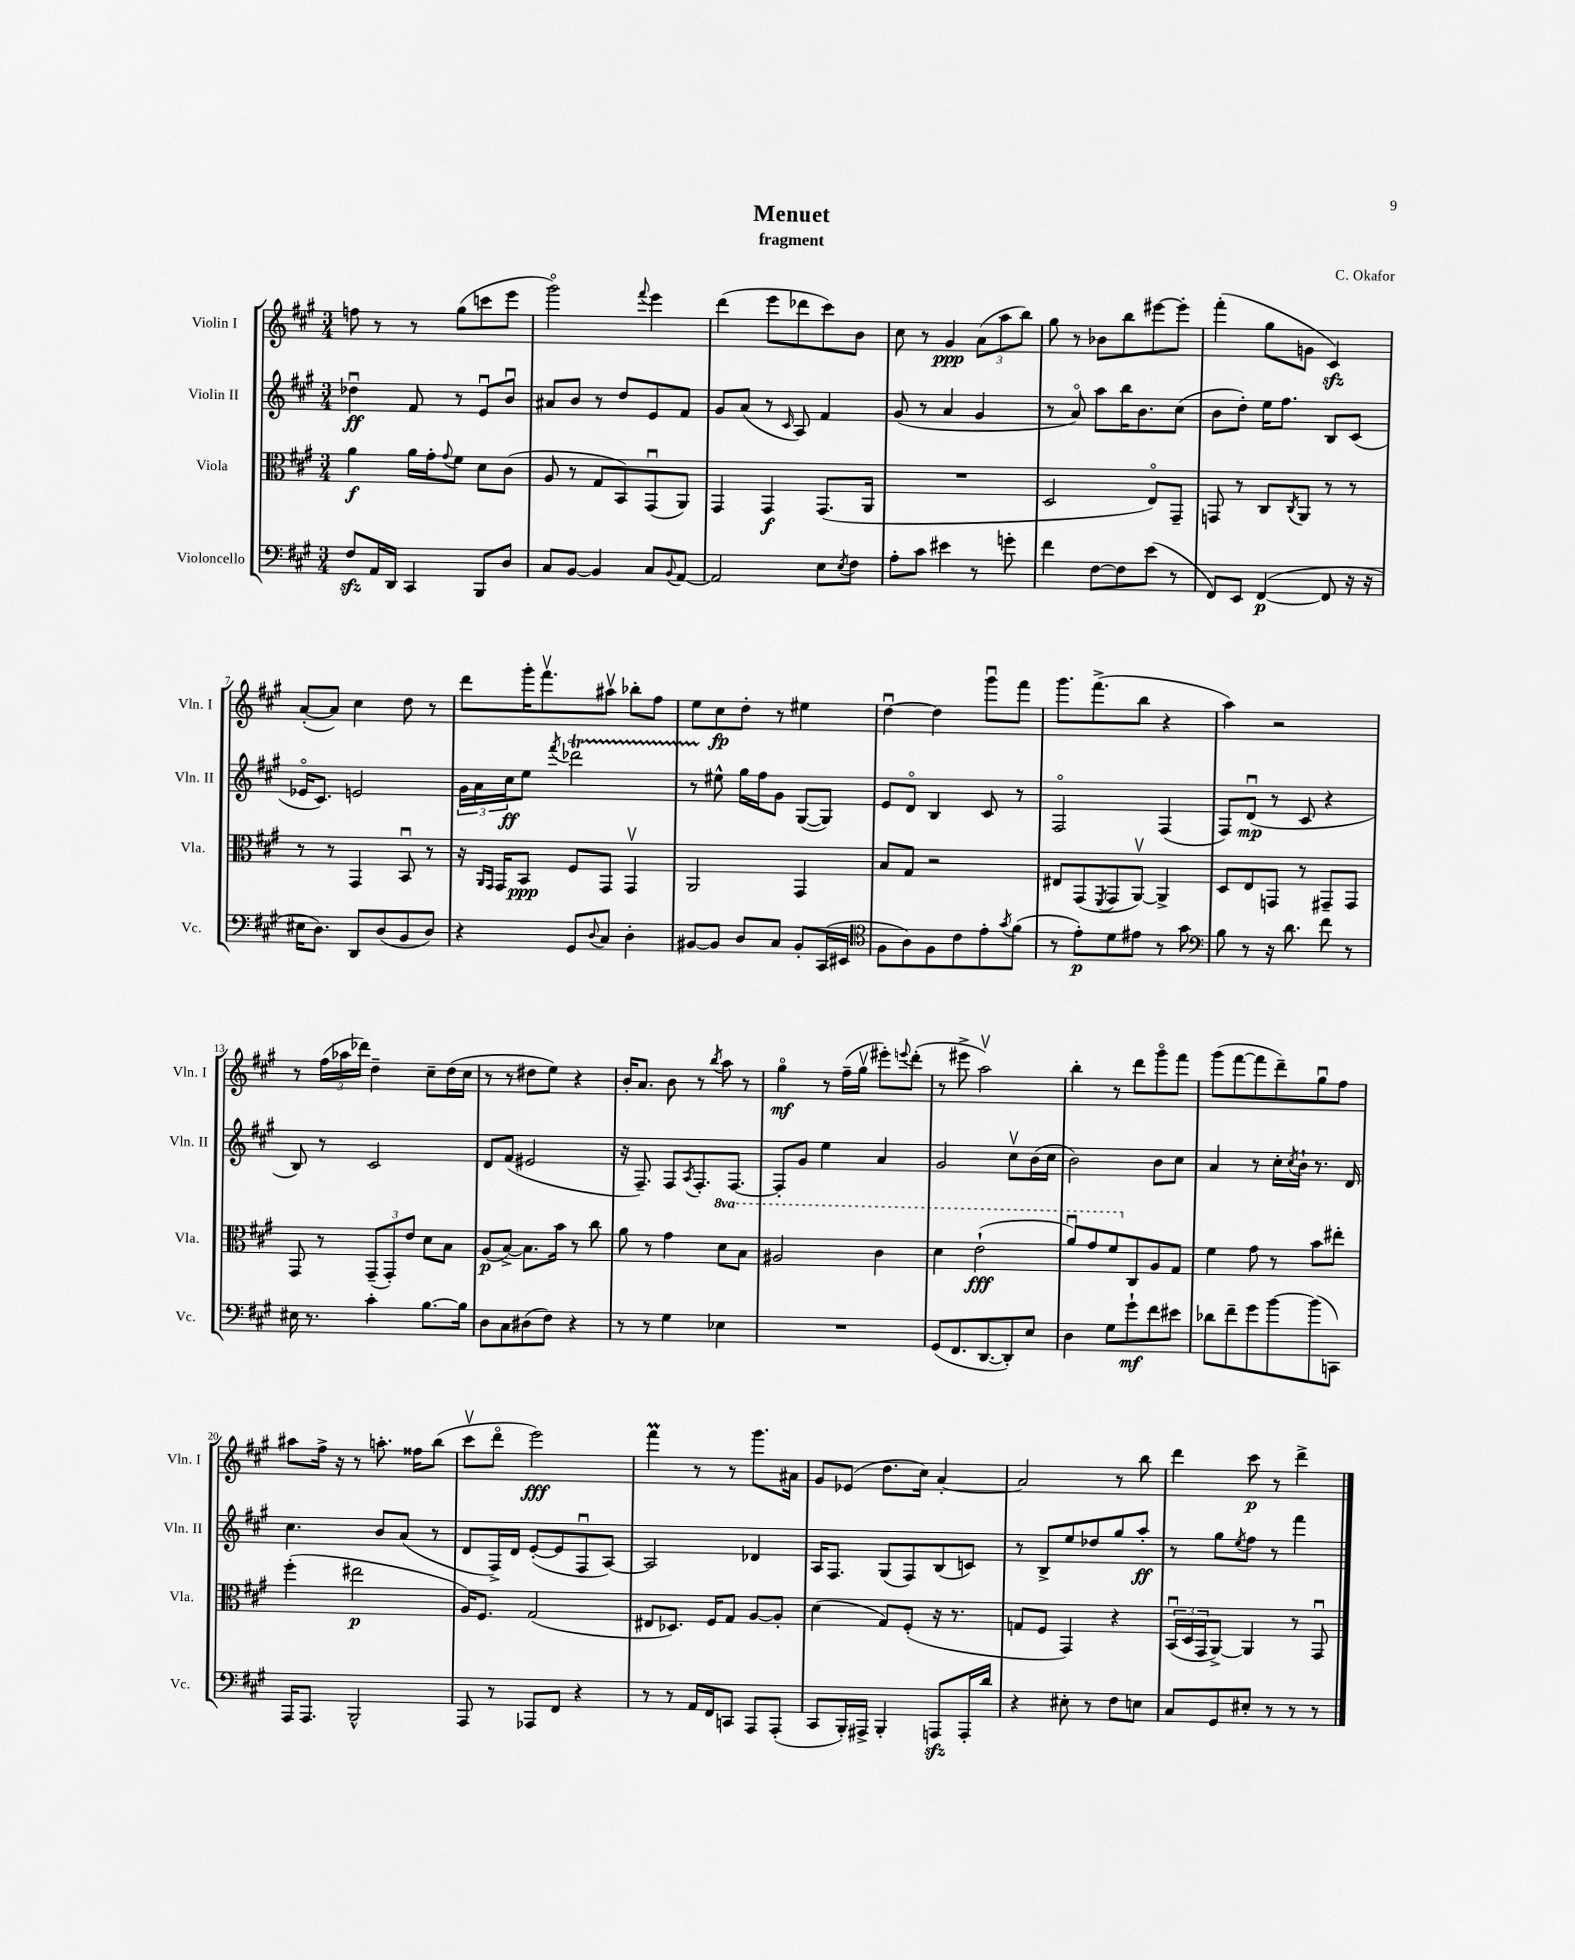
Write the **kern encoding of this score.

**kern	**kern	**kern	**kern
*staff4	*staff3	*staff2	*staff1
*clefF4	*clefC3	*clefG2	*clefG2
*k[f#c#g#]	*k[f#c#g#]	*k[f#c#g#]	*k[f#c#g#]
*M3/4	*M3/4	*M3/4	*M3/4
8F#	4a	4dd-u	8ff
16AA	.	.	8r
16DD	.	.	.
4CC#	16a	8f#	8r
.	16g#'	.	.
.	8qqg#	.	.
.	8f#	8r	(8gg#
8BBB	8d	8eu	8ccc
8D	(8c#	8bu	8eee
=	=	=	=
8C#	8A	8a#	2ggg#o)
[8BB	8r	8b	.
4BB]	8G#	8r	.
.	8BB)	8dd	.
.	.	.	8qqfff#
8C#	(8GG#u	8e	4eee
8qqBB	.	.	.
[8AA	8AA)	8f#	.
=	=	=	=
2AA]	4GG#	8g#	(4ddd
.	.	(8a	.
.	4GG#	8r	8eee
.	.	16qqc#	.
.	.	8A)	8ddd-
8E	(8.GG#	4f#	8ccc#)
8qE	.	.	.
8F#	.	.	8b
.	16AA	.	.
=	=	=	=
8A'	2.r	(8g#	8cc#
8c#	.	8r	8r
4e#	.	4a	4g#
8r	.	4g#	(12a
.	.	.	12aa
8g'	.	.	.
.	.	.	12bb)
=	=	=	=
4f#	2D	8r	8gg#
.	.	8ao)	8r
[8F#	.	8aa	8b-
8F#]	.	16bb	8bb
.	.	8.b	.
(8e	8Eo)	.	[8eee#
8r	8GG#~	(8cc#	8eee#']
=	=	=	=
8FF#)	8GG	8b	(4fff#'
8EE	8r	8dd')	.
([4FF#	8C#	16ee	8gg#
.	.	8.ff#	.
.	8qC#	.	.
.	8AA	.	8g
8FF#]	8r	8B	4c#)
16r	8r	(8c#	.
16r	.	.	.
=	=	=	=
16E#	8r	16e-o	([8a'
8.D)	.	8.c#)	.
.	8r	.	8a])
8DD	4GG#	2e	4cc#
(8D	.	.	.
8BB	8BBu	.	8dd
8D)	8r	.	8r
=	=	=	=
4r	16r	24g#	8ddd
.	.	24a	.
.	16qqAA	.	.
.	16qqGG#	.	.
.	16GG#	.	.
.	.	24cc#	.
.	8BB	8ee	16ggg#'
.	.	.	8.fff#v
.	.	8qfff#	.
8GG#	8F#	2ddd-	.
8qqD	.	.	.
8C#	8GG#	.	8aa#v
4D'	4GG#v	.	8bb-'
.	.	.	8ff#
=	=	=	=
[8BB#	2AA	8r	8ee
8BB#]	.	8ee#^^	8cc#
8D	.	16gg#	8dd'
.	.	16ff#	.
8C#	.	8g#	8r
8BB#'	4GG#	([8G#	4ee#
(16CC#	.	8G#])	.
16EE#	.	.	.
=	=	=	=
*clefC4	*	*	*
8F#	8B	8e	[4ddu
8A)	8G#	8do	.
8F#	2r	4B	4dd]
8c#	.	.	.
8e'	.	8c#	8ggg#u
8qg#	.	.	.
(8f#	.	8r	8fff#
=	=	=	=
8r	8E#	2F#o	8.ggg#
8e')	(8GG#	.	.
.	.	.	(8.fff#^
.	8qFF#	.	.
8d	8GG#	.	.
8e#	[8AAv)	.	8bb
8r	4AA^]	(4F#	4r
8g#	.	.	.
=	=	=	=
*clefF4	*	*	*
8B	8D	8F#)	4aa)
8r	8E	(8du	.
16r	8GG	8r	2r
8.d	.	.	.
.	8r	8c#	.
8f#	8GG#~	4r	.
8r	8GG#	.	.
=	=	=	=
16E#	8GG#	8B)	8r
8.r	.	.	.
.	8r	8r	(24ff#
.	.	.	24aa-
.	.	.	24ddd-)
4c#'	(12GG#~	2c#	4dd~
.	12GG#')	.	.
.	12e	.	.
[8.B	8d	.	8cc#~
.	8B	.	(16dd
16B]	.	.	16cc#
=	=	=	=
8D	(8A	8d	8r
8C#	[8B^)	(8f#	8r
(8D#	8.B]	2e#	8dd#
8F#)	.	.	8ee)
.	16b	.	.
4r	8r	.	4r
.	8cc#	.	.
=	=	=	=
8r	8a	16r	16b'
.	.	8.F#~)	8.a
8r	8r	.	.
4G#	4g#	8F#	8b
.	.	8qA	.
.	.	8.F#'	8r
.	.	.	8qbb
4E-	8dd	.	8aa
.	.	[8.F#	.
.	8b	.	8r
=	=	=	=
2.r	2a#	8F#']	4gg#o
.	.	8g#	.
.	.	4ee	8r
.	.	.	(16ff#~
.	.	.	16gg#v
.	4cc#	4a	8eee#')
.	.	.	8qqeee
.	.	.	(8ddd'
=	=	=	=
(8GG#	4dd	2g#	8r
8.FF#	.	.	8eee#^
.	(2ee`	.	2aav)
[8.DD	.	.	.
8DD'])	.	8cc#v	.
8E	.	(16b	.
.	.	16cc#	.
=	=	=	=
4D	8aau)	2b)	4bb'
.	8gg#	.	.
8G#	8ff#	.	8r
8g#`	8C#	.	8ddd
8f#	8A	8b	8ggg#o
8e#	8G#	8cc#	8fff#
=	=	=	=
8d-	4f#	4a	(8ggg#
8f#~	.	.	[8fff#
8g#	8g#	8r	8fff#]
[8b	8r	16cc#'	8ddd~)
.	.	8qcc#	.
.	.	16b`	.
(8b]	8b	8.r	8gg#u
8CC)	8ee#'	.	8ff#
.	.	16d	.
=	=	=	=
16AAA	(4ff#'	4.cc#	8aa#
8.AAA	.	.	.
.	.	.	16ff#^
.	.	.	16r
2BBB^^	2ee#	.	8r
.	.	8b	8.aa'
.	.	(8a	.
.	.	.	16ff##
.	.	8r	(8bb
=	=	=	=
8AAA	16A)	8d	8ccc#v
.	8.F#	.	.
8r	.	16F#^)	8dddo
.	.	16d	.
8AAA-	(2G#	([8e'	2eee)
8FF#	.	8e]	.
4r	.	8F#u	.
.	.	[8A)	.
=	=	=	=
8r	8E#	2A]	4fff#
8r	8.D-)	.	.
16AA	.	.	8r
16FF#	16F#	.	.
8CC	8G#	.	8r
8AAA	[8A	4d-	8.ggg#
(8AAA'	8A']	.	.
.	.	.	16a#
=	=	=	=
8CC#	(4d	16A	8g#
.	.	8.F#	.
16BBB')	.	.	(8e-
16AAA#^	.	.	.
4BBB'	8G#)	(8G#	8.dd
.	(8F#'	8F#)	.
.	.	.	16cc#)
8AAA	16r	(8B	[4a'
.	8.r	.	.
16AAA'	.	8c)	.
16d	.	.	.
=	=	=	=
4r	8G	8r	2a]
.	8F#	8B^	.
8E#'	4GG#)	8ee	.
8r	.	8dd-	.
8F#	4r	8gg#	8r
8E	.	8aa'	8bb
=	=	=	=
8C#	(24BBu	8r	4ddd
.	24D	.	.
.	24GG#	.	.
8GG#	[8AA^)	8gg#	.
.	.	8qee	.
8E#'	4AA]	8ff#	8ccc#
8r	.	8r	8r
8r	8r	4fff#	4ddd^
8r	8GG#u	.	.
==	==	==	==
*-	*-	*-	*-
